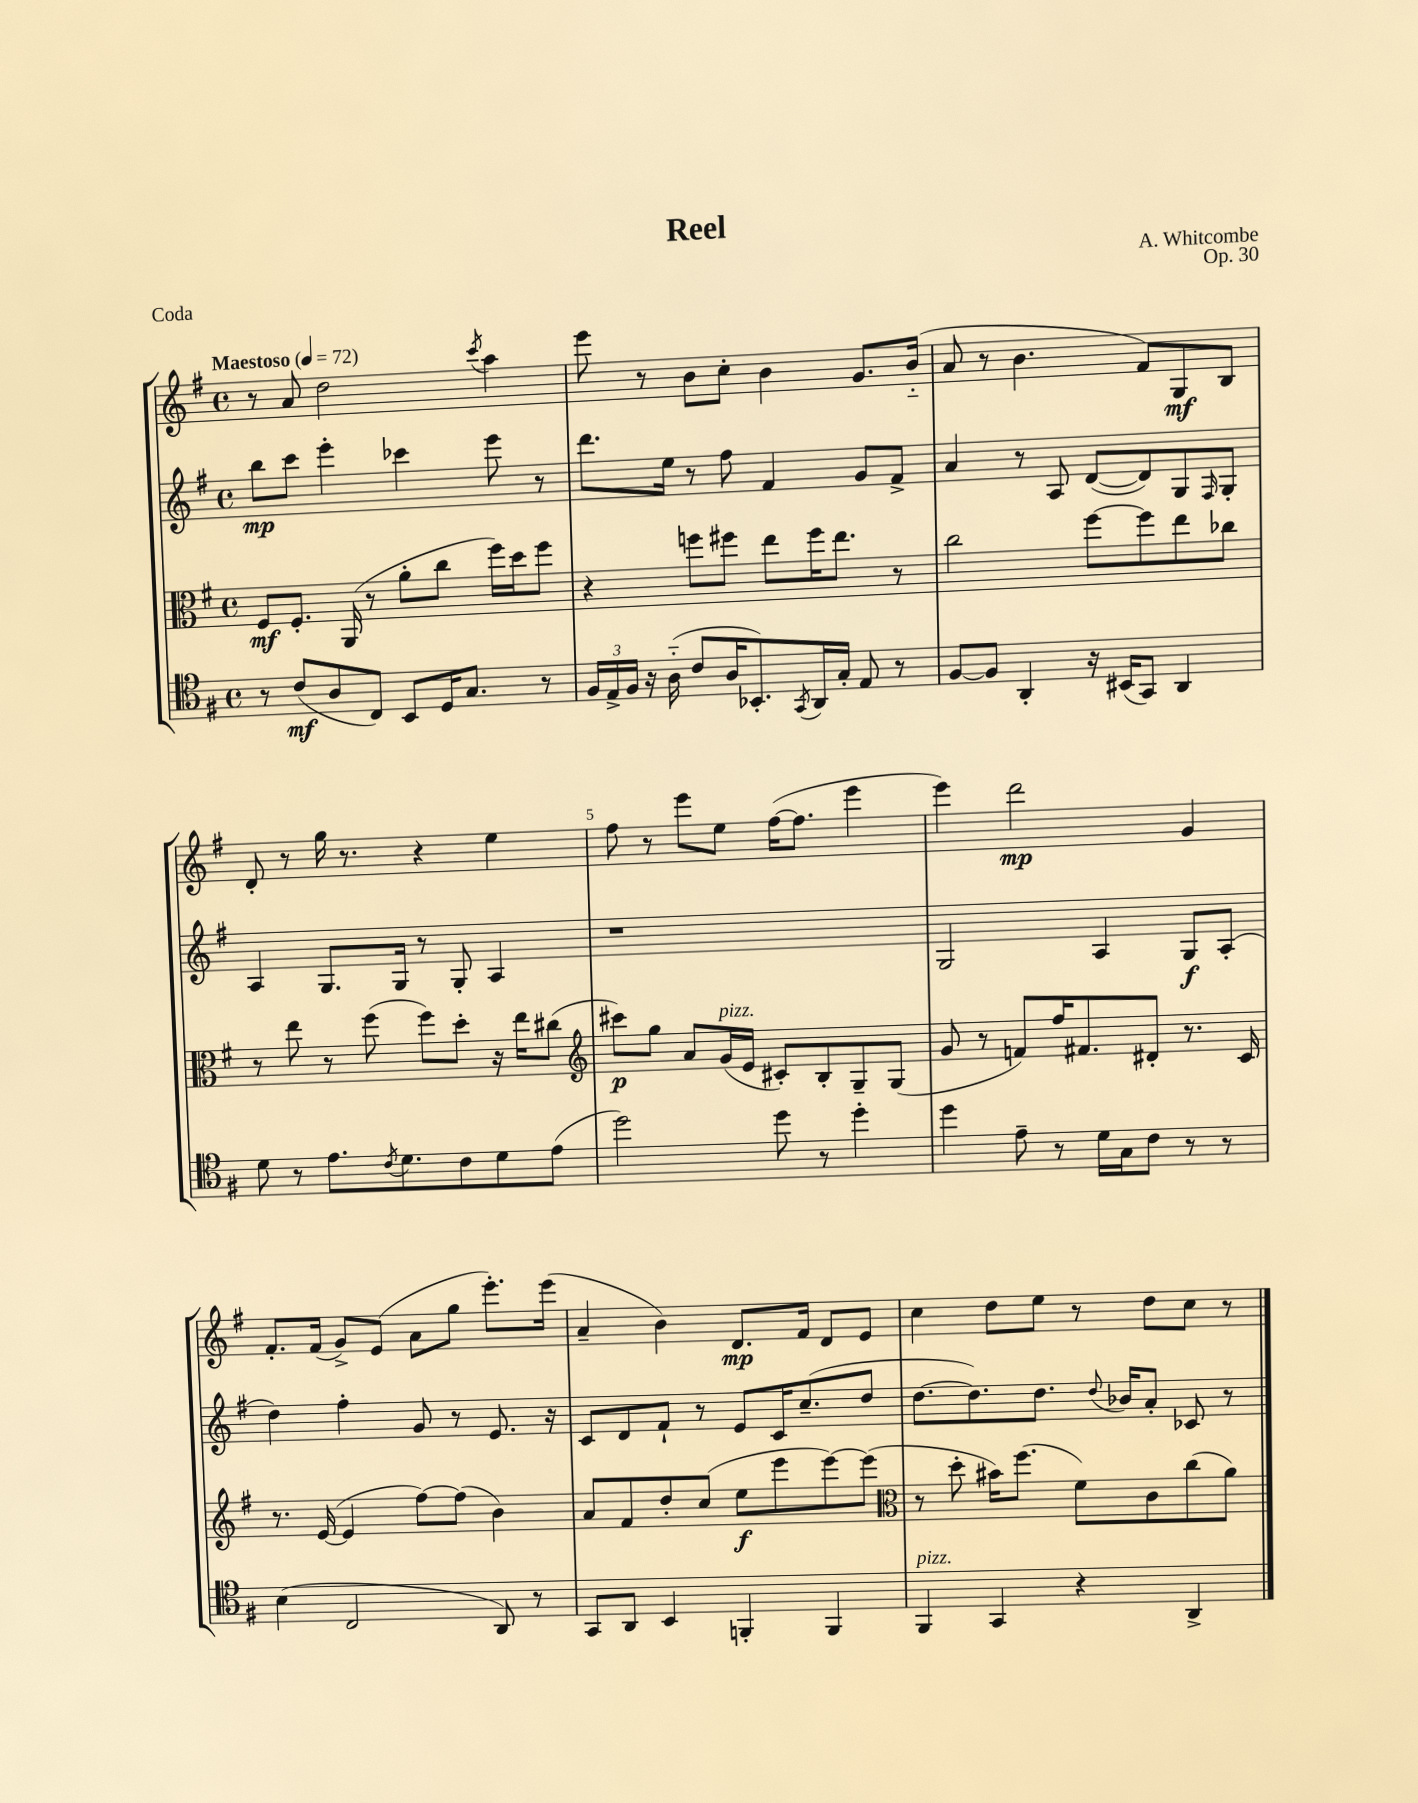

**kern	**kern	**kern	**kern
*staff4	*staff3	*staff2	*staff1
*clefC4	*clefC3	*clefG2	*clefG2
*k[f#]	*k[f#]	*k[f#]	*k[f#]
*M4/4	*M4/4	*M4/4	*M4/4
*met(c)	*met(c)	*met(c)	*met(c)
*MM72	*MM72	*MM72	*MM72
8r	8F#	8bb	8r
(8c	8.F#'	8ccc	8a
8A	.	4eee'	2dd
.	(16AA	.	.
8C)	8r	.	.
8BB	8a'	4ccc-	.
16D	8cc	.	.
8.G	.	.	.
.	.	.	8qccc
.	16ff#)	8eee	4aa
.	16dd	.	.
8r	8ff#	8r	.
=	=	=	=
24F#	4r	8.ddd	8eee
24E^	.	.	.
24F#	.	.	.
16r	.	.	8r
(16A'~	.	16ee	.
8c	8ff	8r	8b
16A	8ff#	8ff#	8cc'
8.BB-')	.	.	.
.	8ee	4f#	4b
8qGG	.	.	.
16AA	16ff#	.	.
16G'	8.ee	.	.
8E	.	8g	8.g
8r	8r	8f#^	.
.	.	.	(16b'~
=	=	=	=
[8F#	2cc	4a	8a
8F#]	.	.	8r
4AA'	.	8r	4.b
.	.	8A	.
16r	[8ff#	([8d	.
(16BB#	.	.	.
8GG)	8ff#]	8d])	8f#)
4AA	8ee	8G	8G
.	.	16qqF#	.
.	8cc-	8G'	8B
=	=	=	=
8d	8r	4A	8d'
8r	8ee	.	8r
8.e	8r	8.G	16gg
.	.	.	8.r
.	(8ff#	.	.
8qc	.	.	.
8.d	.	16G	.
.	8ff#)	8r	4r
8c	8dd'	8G'	.
8d	16r	4A	4ee
.	16ee	.	.
(8e	(8cc#	.	.
=	=	=	=
*	*clefG2	*	*
2dd)	8ccc#)	1r	8ff#
.	8gg	.	8r
.	8a	.	8eee
.	(16g	.	8ee
.	16e	.	.
8dd	8c#')	.	([16ff#
.	.	.	8.ff#]
8r	8B'	.	.
4dd'	8G~	.	4eee
.	(8G	.	.
=	=	=	=
4dd	8g	2G	4eee)
.	8r	.	.
8e~	8f)	.	2ddd
8r	16ff#	.	.
.	8.f#	.	.
16d	.	4A	.
16G	.	.	.
8c	8d#'	.	.
8r	8.r	8G	4g
8r	.	(8A'	.
.	16c	.	.
=	=	=	=
(4B	8.r	4dd)	8.f#'
.	([16e	.	(16f#
2C	4e]	4ff#'	8g^)
.	.	.	(8e
.	[8ff#)	8g	8a
.	(8ff#]	8r	8gg
8AA)	4b)	8.e	8.eee')
8r	.	.	.
.	.	16r	(16eee
=	=	=	=
8GG	8a	8c	4a~
8AA	8f#	8d	.
4BB	8dd'	8f#`	4b)
.	(8cc	8r	.
4FF'	8ee	8e	8.d
.	8eee	16c	.
.	.	(8.cc~	16f#
4FF	[8eee)	.	8d
.	(8eee]	8dd	8e
=	=	=	=
*	*clefC3	*	*
4FF#	8r	[8.dd	4cc
.	8dd'	.	.
.	.	8.dd])	.
4GG	16b#)	.	8dd
.	(8.ff#	.	.
.	.	8.dd	8ee
4r	8f#)	.	8r
.	.	8qqdd	.
.	.	16b-	.
.	8c	8a'	8dd
4AA^	(8cc	8c-	8cc
.	8a)	8r	8r
==	==	==	==
*-	*-	*-	*-
